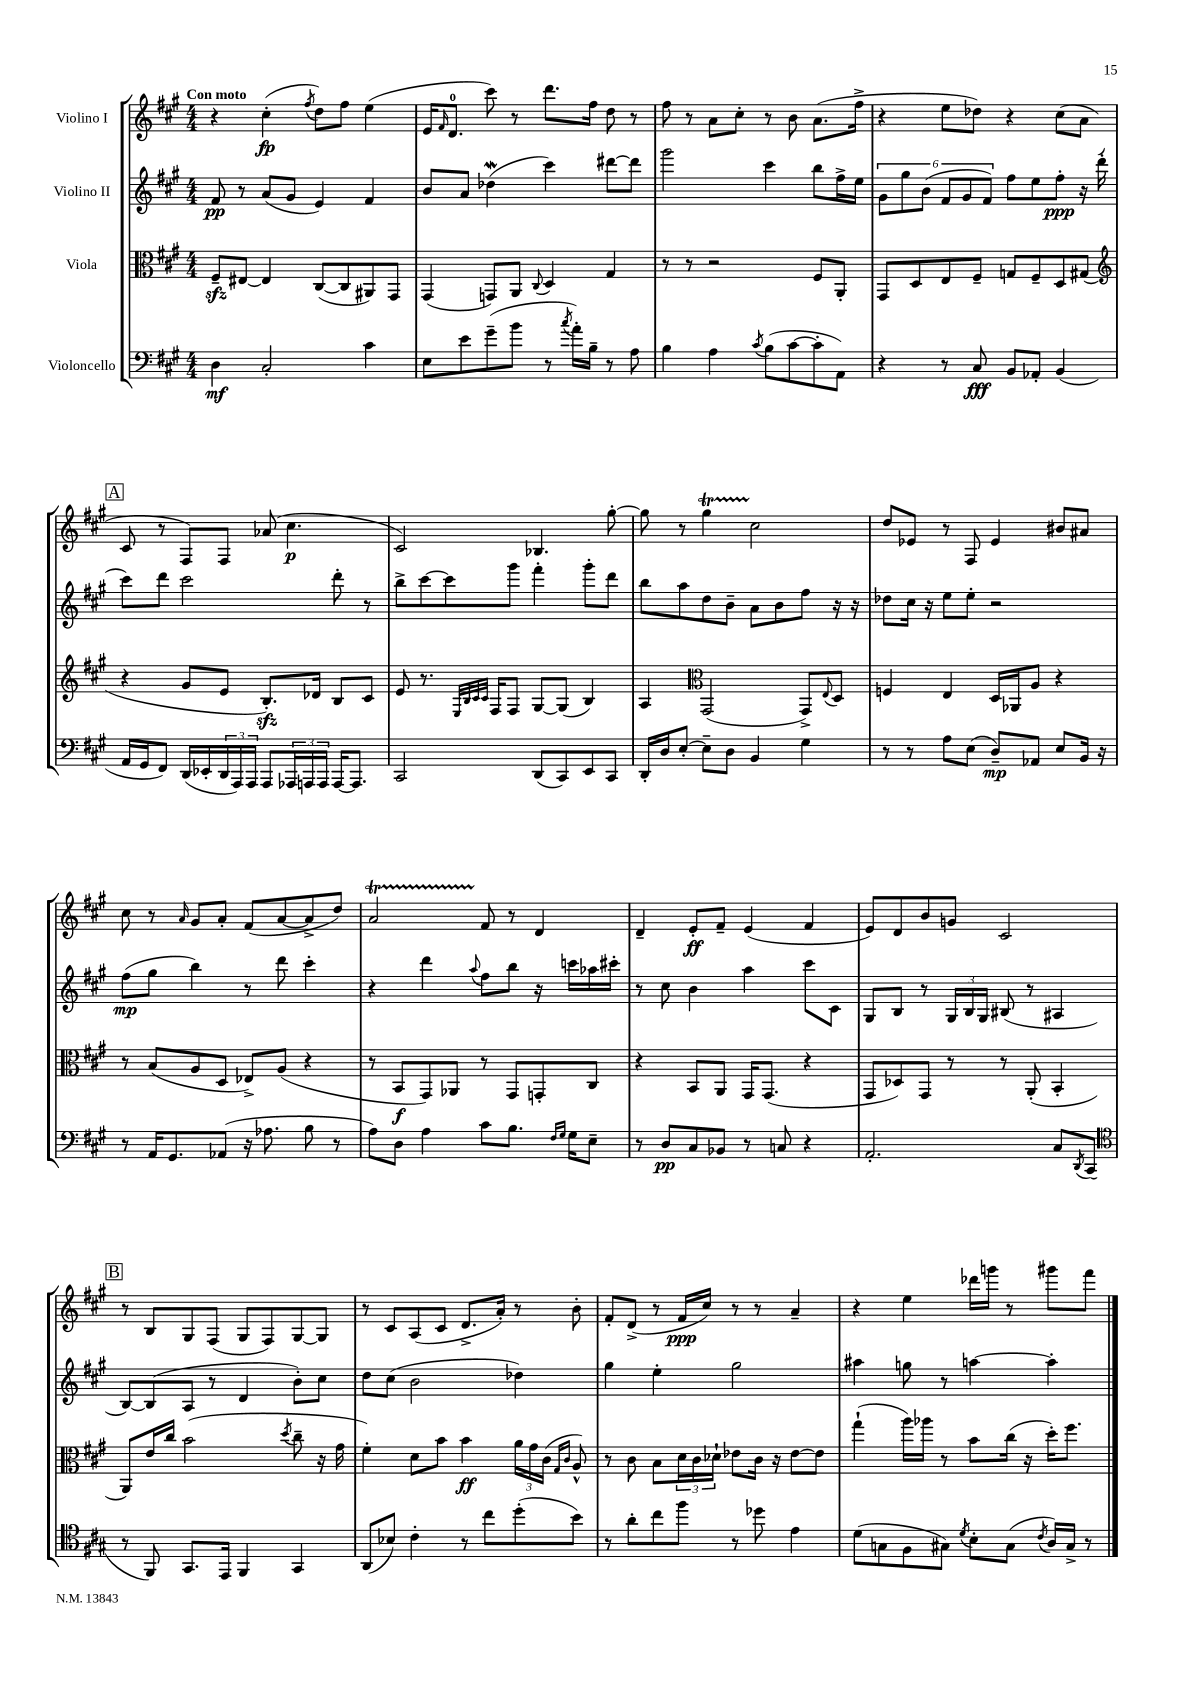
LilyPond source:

<<
\new StaffGroup <<
\new Staff = "s0" \with { instrumentName = "Violino I" } {
    \clef treble \key a \major \numericTimeSignature \time 4/4 \tempo "Con moto"
    r4 cis''4-.\fp( \acciaccatura { fis''8 } d''8) fis''8 e''4( |
    e'16 \grace { fis'16 } d'8.-0 cis'''8) r8 d'''8. fis''16 d''8 r8 |
    fis''8 r8 a'8 cis''8-. r8 b'8 a'8.( fis''16-> |
    r4 e''8 des''8) r4 cis''8( a'8 |
    \mark \markup { \box "A" } cis'8 r8 fis8) fis8 aes'8( cis''4.\p |
    cis'2) bes4. gis''8~-. |
    gis''8 r8 gis''4\startTrillSpan cis''2\stopTrillSpan |
    d''8 ees'8 r8 fis8 ees'4 bis'8 ais'8 |
    cis''8 r8 \grace { a'16 } gis'8 a'8-. fis'8( a'8~ a'8-> d''8) |
    a'2\startTrillSpan fis'8\stopTrillSpan r8 d'4 |
    d'4-- e'8-.\ff fis'8-- e'4( fis'4 |
    e'8) d'8 b'8 g'8 cis'2 |
    \mark \markup { \box "B" } r8 b8 gis8 fis8( gis8 fis8) gis8~ gis8 |
    r8 cis'8 a8( cis'8 d'8.-> a'16-.) r8 b'8-. |
    fis'8-. d'8->( r8 fis'16\ppp cis''16) r8 r8 a'4-- |
    r4 e''4 des'''16 g'''16 r8 gis'''8 fis'''8 \bar "|." |
}
\new Staff = "s1" \with { instrumentName = "Violino II" } {
    \clef treble \key a \major \numericTimeSignature \time 4/4
    fis'8\pp r8 a'8( gis'8 e'4) fis'4 |
    b'8 a'8 des''4\mordent( cis'''4) dis'''8~ dis'''8 |
    gis'''2 cis'''4 b''8 fis''16-> e''16 |
    \tuplet 6/4 { gis'8 gis''8 b'8( fis'8 gis'8 fis'8) } fis''8 e''8 fis''8-.\ppp r16 d'''16-.( |
    \mark \markup { \box "A" } cis'''8) d'''8 cis'''2 d'''8-. r8 |
    b''8-> cis'''8~ cis'''8 gis'''8 fis'''4-. gis'''8-. d'''8 |
    b''8 a''8 d''8 b'8-- a'8 b'8 fis''8 r16 r16 |
    des''8 cis''16 r16 e''8 e''8-. r2 |
    fis''8\mp( gis''8 b''4) r8 d'''8 cis'''4-. |
    r4 d'''4 \appoggiatura { a''8 } fis''8 b''8 r16 c'''16 aes''16 cis'''16-. |
    r8 cis''8 b'4 a''4 cis'''8 cis'8 |
    gis8 b8 r8 \tuplet 3/2 { gis16 b16 gis16 } bis8( r8 ais4 |
    \mark \markup { \box "B" } b8~) b8( a8 r8 d'4 b'8-.) cis''8 |
    d''8 cis''8( b'2 des''4) |
    gis''4 e''4-. gis''2 |
    ais''4 g''8 r8 a''4~ a''4-. \bar "|." |
}
\new Staff = "s2" \with { instrumentName = "Viola" } {
    \clef alto \key a \major \numericTimeSignature \time 4/4
    fis8--\sfz eis8~ eis4 cis8~( cis8 ais,8) gis,8 |
    gis,4( g,8) a,8 \appoggiatura { cis8 } d4 gis4 |
    r8 r8 r2 fis8 a,8-. |
    gis,8 d8 e8 fis8-- g8 fis8-- d8 gis8( |
    \mark \markup { \box "A" } \clef treble r4 gis'8 e'8 b8.-.\sfz) des'16 b8 cis'8 |
    e'8 r8. \grace { e32 b32 cis'32 cis'32 } fis16 fis8 gis8~ gis8( b4) |
    a4 \clef alto gis,2( gis,8->) \appoggiatura { e8 } d8 |
    f4 e4 d16 aes,16 a8 r4 |
    r8 b8( a8 d8 ees8->) a8( r4 |
    r8 b,8\f gis,8) aes,8 r8 gis,8 g,8-. cis8 |
    r4 b,8 a,8 gis,16 gis,8.( r4 |
    gis,8 des8) gis,8 r8 r8 a,8-.( b,4-. |
    \mark \markup { \box "B" } a,8) e'16 cis''16 b'2( \acciaccatura { d''8 } cis''8-- r16 gis'16 |
    fis'4-.) d'8 b'8 b'4\ff \tuplet 3/2 { a'16 gis'16 cis'16( } \grace { gis16 cis'16 } a8-^) |
    r8 cis'8 b8 \tuplet 3/2 { d'16 cis'16 des'16-! } ees'8 cis'16 r16 ees'8~ ees'8 |
    gis''4-!( a''16) aes''16 r8 b'8 cis''16( r16 d''16-.) fis''8. \bar "|." |
}
\new Staff = "s3" \with { instrumentName = "Violoncello" } {
    \clef bass \key a \major \numericTimeSignature \time 4/4
    d4\mf cis2-. cis'4 |
    e8 e'8 gis'8--( b'8 r8 \acciaccatura { cis''8 } a'16-.) b16-- r8 a8 |
    b4 a4 \acciaccatura { cis'8 } b8( cis'8~ cis'8-. a,8) |
    r4 r8 cis8\fff b,8 aes,8-. b,4( |
    \mark \markup { \box "A" } a,16 gis,16 fis,8) d,16( ees,16-. \tuplet 3/2 { d,16 a,,16) a,,16 } a,,8 \tuplet 3/2 { aes,,16 a,,16 a,,16 } a,,16~ a,,8. |
    cis,2 d,8( cis,8) e,8 cis,8 |
    d,16-. d16 e8~-. e8-- d8 b,4 gis4 |
    r8 r8 a8 e8( d8--\mp) aes,8 e8 b,16 r16 |
    r8 a,16 gis,8. aes,8( r16 aes8. b8 r8 |
    a8) d8 a4 cis'8 b8. \grace { fis16 gis16 } gis16 e8-- |
    r8 d8\pp cis8 bes,8 r8 c8 r4 |
    a,2.-. cis8 \acciaccatura { d,8 } cis,8( |
    \mark \markup { \box "B" } \clef tenor r8 fis,8) gis,8. e,16 fis,4 gis,4 |
    a,8( bes8) cis'4-. r8 cis''8 d''8-.( b'8) |
    r8 a'8-. cis''8 fis''8 r8 des''8 e'4 |
    d'8( g8 fis8 gis8) \acciaccatura { d'8 } b8-. gis8( \acciaccatura { cis'8 } a16) gis16-> r8 \bar "|." |
}
>>
>>
\layout { \context { \Score \remove "Bar_number_engraver" } }
